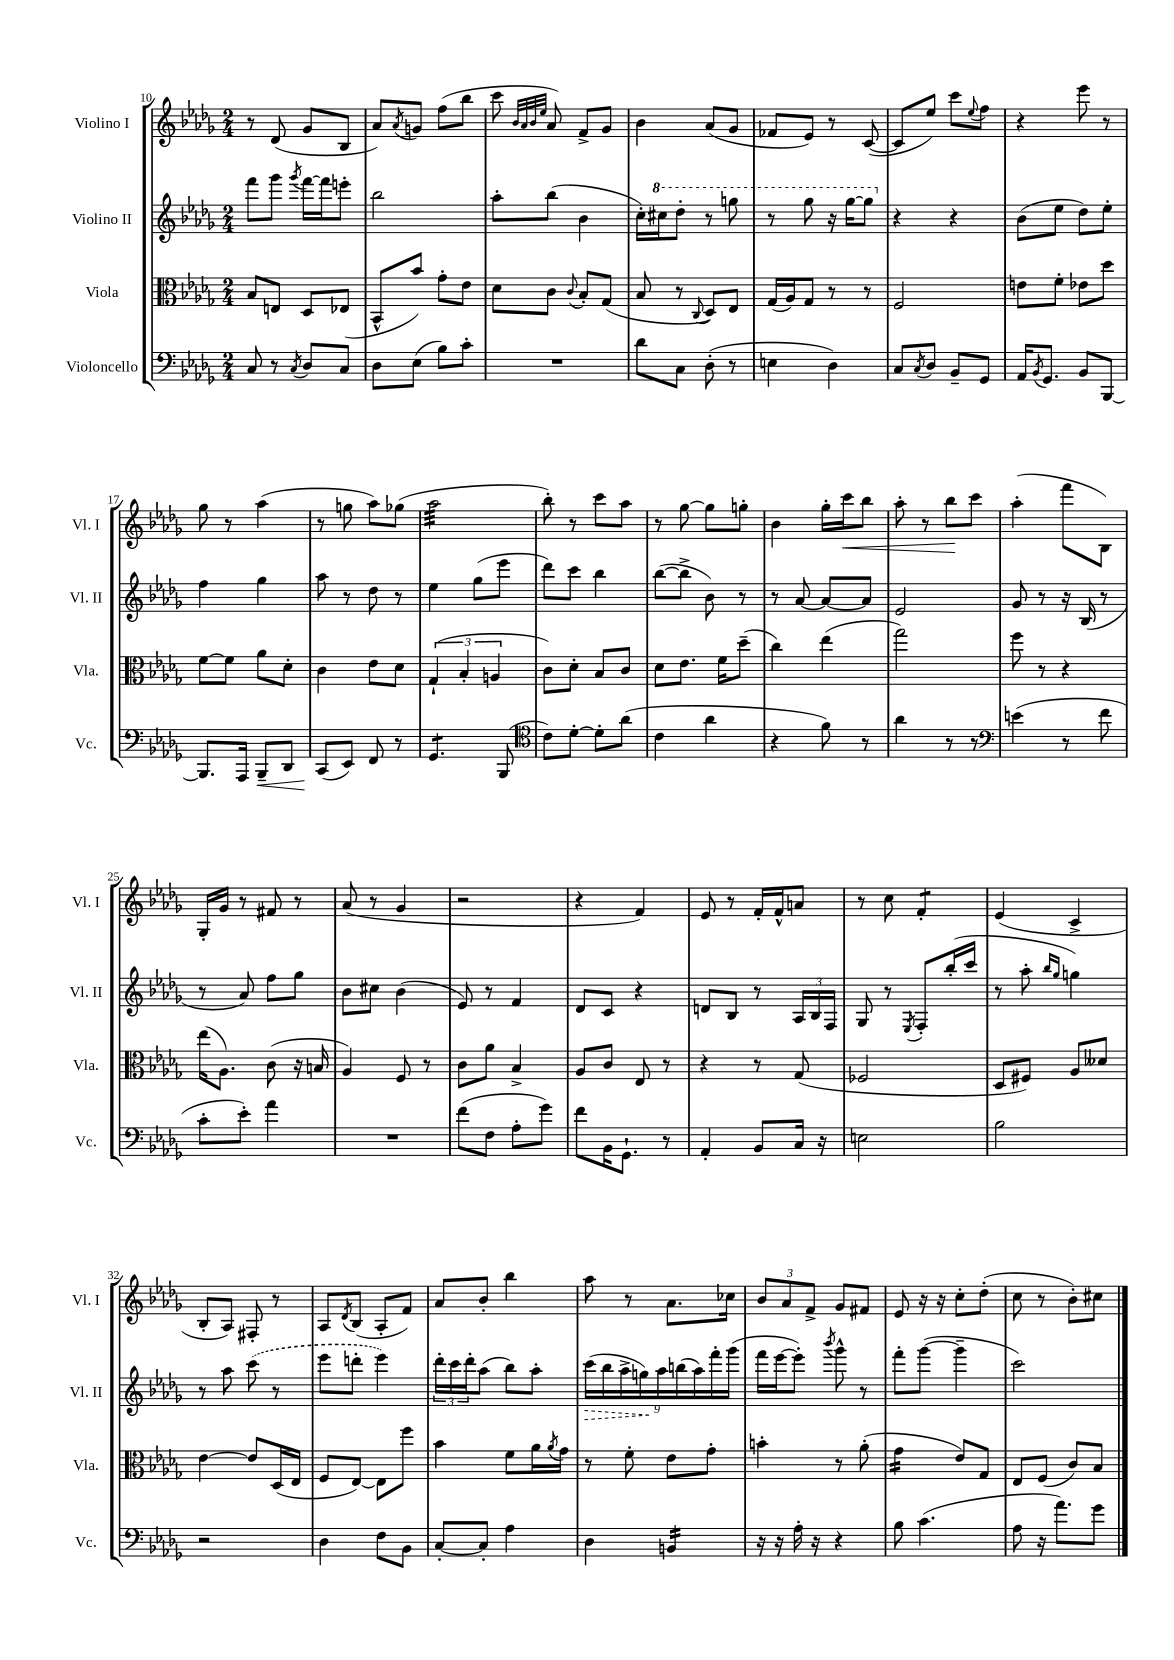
<<
\new StaffGroup <<
\new Staff = "s0" \with { instrumentName = "Violino I" shortInstrumentName = "Vl. I" } {
    \clef treble \key des \major \numericTimeSignature \time 2/4
    r8 des'8( ges'8 bes8 |
    aes'8) \acciaccatura { aes'8 } g'8 f''8( bes''8 |
    c'''8 \grace { bes'32 aes'32 bes'32 ees''32 } aes'8) f'8-> ges'8 |
    bes'4 aes'8( ges'8 |
    fes'8 ees'8) r8 c'8~( |
    c'8 ees''8) c'''8 \appoggiatura { ees''8 } f''8 |
    r4 ees'''8 r8 |
    ges''8 r8 aes''4( |
    r8 g''8 aes''8) ges''8( |
    aes''2:32 |
    bes''8-.) r8 c'''8 aes''8 |
    r8 ges''8~ ges''8 g''8-. |
    bes'4 ges''16-. c'''16\< bes''8 |
    aes''8-. r8 bes''8\! c'''8 |
    aes''4-.( f'''8 bes8) |
    ges16-. ges'16 r8 fis'8 r8 |
    aes'8( r8 ges'4 |
    r2 |
    r4 f'4) |
    ees'8 r8 f'16-. f'16-^ a'8 |
    r8 c''8 f'4:8-. |
    ees'4( c'4-> |
    bes8-. aes8) fis8-. r8 |
    aes8 \acciaccatura { des'8 } bes8( aes8-. f'8) |
    aes'8 bes'8-. bes''4 |
    aes''8 r8 aes'8. ces''16 |
    \tuplet 3/2 { bes'8 aes'8 f'8-> } ges'8 fis'8 |
    ees'8 r16 r16 c''8-. des''8-.( |
    c''8 r8 bes'8-.) cis''8 \bar "|." |
}
\new Staff = "s1" \with { instrumentName = "Violino II" shortInstrumentName = "Vl. II" } {
    \clef treble \key des \major \numericTimeSignature \time 2/4
    f'''8 ges'''8 \acciaccatura { ges'''8 } f'''16~ f'''16 e'''8-. |
    bes''2 |
    aes''8-. bes''8( bes'4 |
    c''16-.) \ottava #1 cis'''16 des'''8-. r8 g'''8 |
    r8 ges'''8 r16 ges'''16~ ges'''8 \ottava #0 |
    r4 r4 |
    bes'8( ees''8 des''8) ees''8-. |
    f''4 ges''4 |
    aes''8 r8 des''8 r8 |
    ees''4 ges''8( ees'''8 |
    des'''8) c'''8 bes''4 |
    bes''8~( bes''8-> bes'8) r8 |
    r8 aes'8~ aes'8~ aes'8 |
    ees'2 |
    ges'8 r8 r16 bes16( r8 |
    r8 aes'8) f''8 ges''8 |
    bes'8 cis''8 bes'4( |
    ees'8) r8 f'4 |
    des'8 c'8 r4 |
    d'8 bes8 r8 \tuplet 3/2 { aes16 bes16 f16 } |
    ges8 r8 \acciaccatura { ees8 } f8-. bes''16-.( c'''16 |
    r8 aes''8-. \grace { bes''16 ges''16 } g''4) |
    r8 aes''8 \once \slurDashed c'''8( r8 |
    ees'''8 d'''8-. ees'''4) |
    \tuplet 3/2 { des'''16-. c'''16 des'''16-. } aes''8( bes''8) aes''8-. |
    \tuplet 9/8 { \once \override Hairpin.style = #'dashed-line c'''16\>( bes''16 aes''16-> g''16\!) aes''16 b''16( aes''16) f'''16-. ges'''16( } |
    f'''16 ees'''16~ ees'''8-.) \acciaccatura { bes'''8 } ges'''8-^ r8 |
    f'''8-. ges'''8~( ges'''4-- |
    c'''2) \bar "|." |
}
\new Staff = "s2" \with { instrumentName = "Viola" shortInstrumentName = "Vla." } {
    \clef alto \key des \major \numericTimeSignature \time 2/4
    bes8 e8 des8 ees8( |
    bes,8-^ bes'8) ges'8-. ees'8 |
    des'8 c'8 \appoggiatura { c'8 } bes8-. ges8( |
    bes8 r8 \appoggiatura { c8 } des8) ees8 |
    ges16( aes16) ges8 r8 r8 |
    f2 |
    e'8 f'8-. ees'8 des''8 |
    f'8~ f'8 aes'8 des'8-. |
    c'4 ees'8 des'8 |
    \tuplet 3/2 { ges4-!( bes4-. a4 } |
    c'8) des'8-. bes8 c'8 |
    des'8 ees'8. f'16 des''8--( |
    c''4) ees''4( |
    ges''2) |
    f''8 r8 r4 |
    ees''16( aes8.) c'8( r16 b16 |
    aes4) f8 r8 |
    c'8 aes'8 bes4-> |
    aes8 c'8 ees8 r8 |
    r4 r8 ges8( |
    fes2 |
    des8 fis8) aes8 deses'8 |
    ees'4~ ees'8 des16( ees16 |
    f8 ees8~) ees8 f''8 |
    bes'4 f'8 aes'16 \acciaccatura { aes'8 } ges'16 |
    r8 f'8-. ees'8 ges'8-. |
    b'4-. r8 aes'8-.( |
    ges'4:16 ees'8) ges8 |
    ees8 f8( c'8) bes8 \bar "|." |
}
\new Staff = "s3" \with { instrumentName = "Violoncello" shortInstrumentName = "Vc." } {
    \clef bass \key des \major \numericTimeSignature \time 2/4
    c8 r8 \acciaccatura { c8 } des8 c8 |
    des8 ees8( bes8) c'8-. |
    R2 |
    des'8 c8 des8-.( r8 |
    e4 des4) |
    c8 \acciaccatura { c8 } des8 bes,8-- ges,8 |
    aes,16 \acciaccatura { bes,8 } ges,8. bes,8 bes,,8~ |
    bes,,8. aes,,16 bes,,8--\< des,8 |
    c,8\!( ees,8) f,8 r8 |
    ges,4.:8 bes,,8( |
    \clef tenor c'8) des'8~-. des'8-. aes'8( |
    c'4 aes'4 |
    r4 f'8) r8 |
    aes'4 r8 r8 |
    \clef bass e'4( r8 f'8 |
    c'8-. ees'8-.) aes'4 |
    R2 |
    f'8( f8 aes8-. ges'8) |
    f'8 bes,16 ges,8.-! r8 |
    aes,4-. bes,8 c16 r16 |
    e2 |
    bes2 |
    r2 |
    des4 f8 bes,8 |
    c8~-. c8-. aes4 |
    des4 b,4:16 |
    r16 r16 aes16-. r16 r4 |
    bes8 c'4.( |
    aes8 r16 aes'8.) ges'8 \bar "|." |
}
>>
>>
\layout { \context { \Score currentBarNumber = #10 } }
